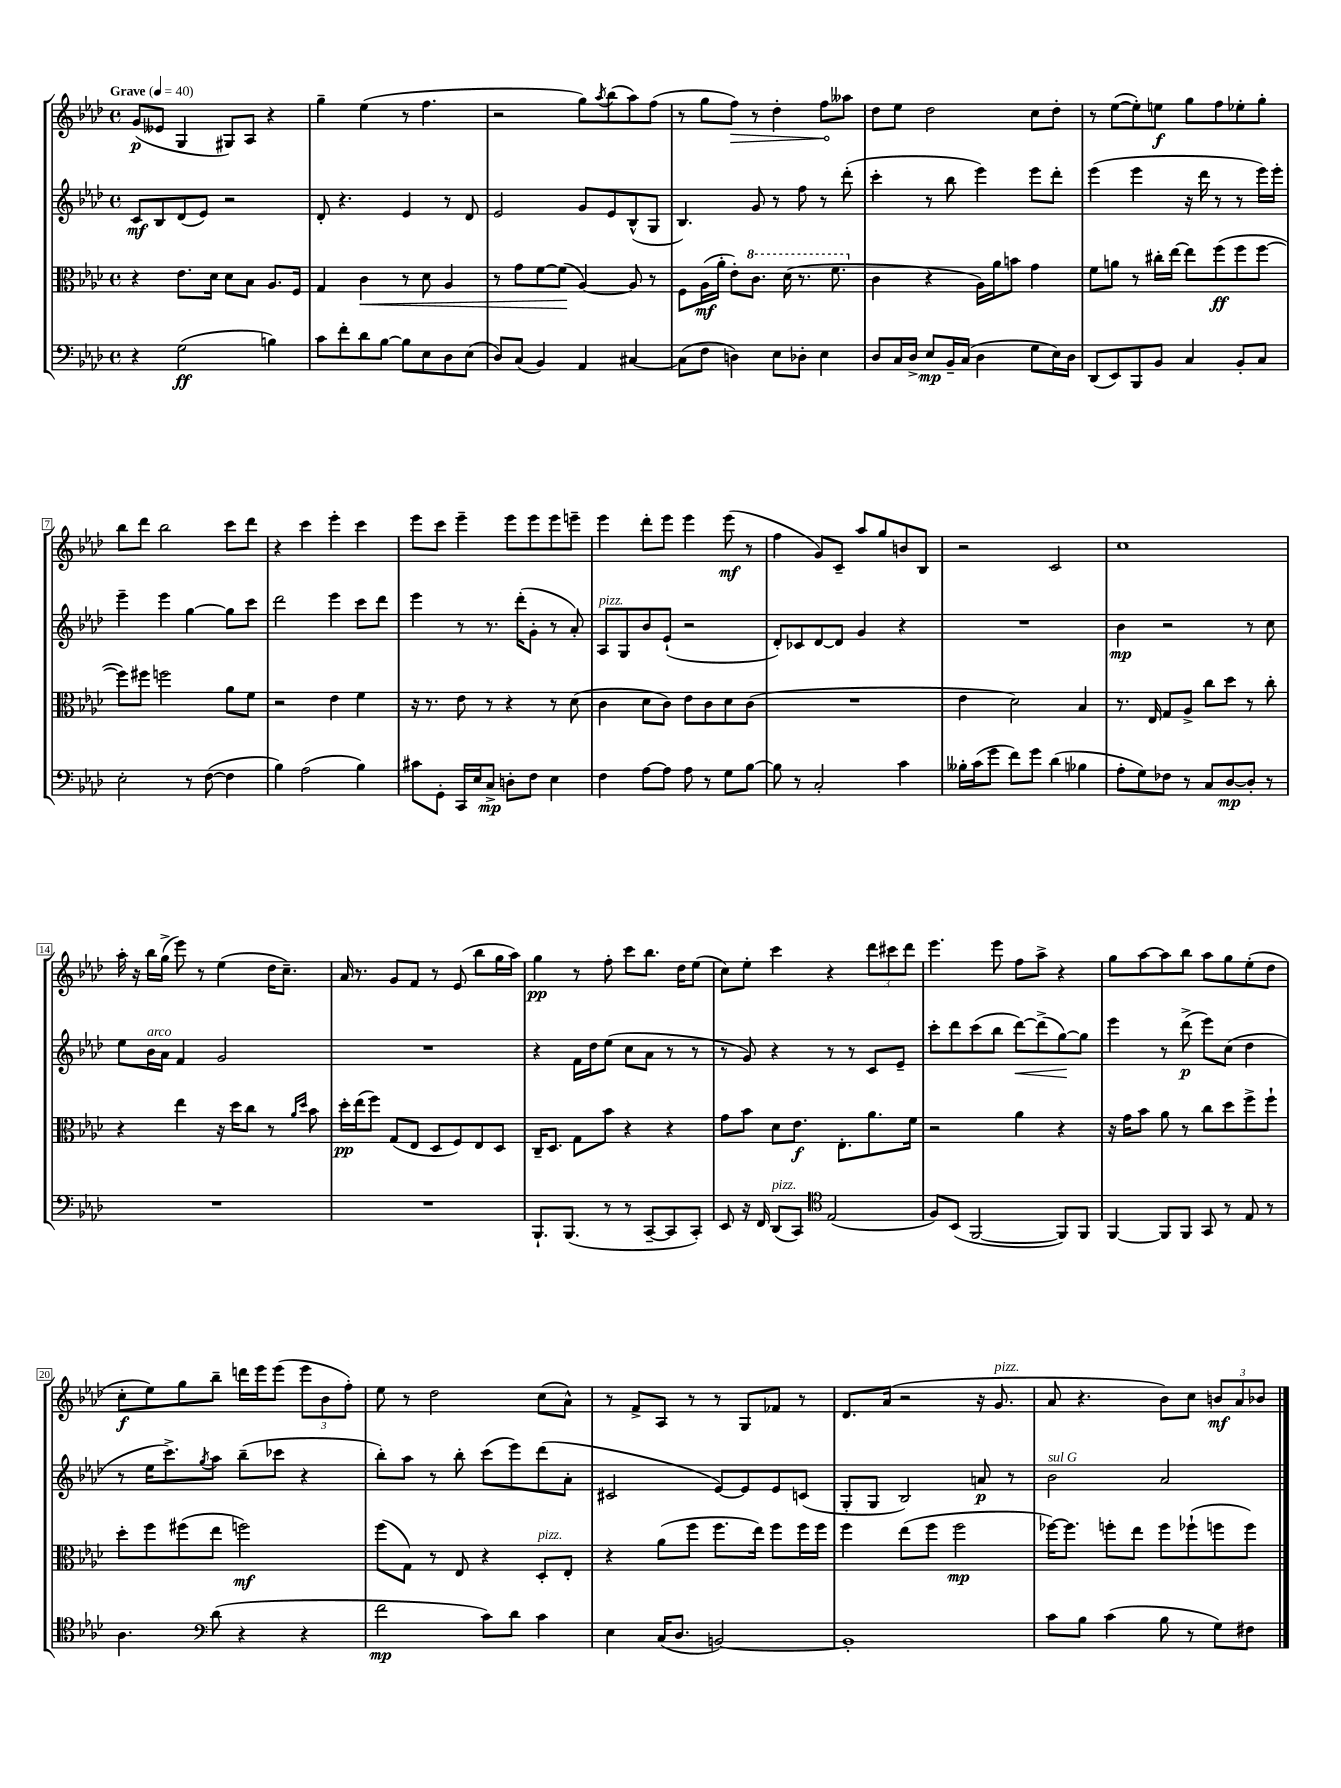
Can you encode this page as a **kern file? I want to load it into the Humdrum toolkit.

**kern	**dynam	**kern	**dynam	**kern	**dynam	**kern	**dynam
*part4	*part4	*part3	*part3	*part2	*part2	*part1	*part1
*staff4	*staff4	*staff3	*staff3	*staff2	*staff2	*staff1	*staff1
*clefF4	*	*clefC3	*	*clefG2	*	*clefG2	*
*k[b-e-a-d-]	*	*k[b-e-a-d-]	*	*k[b-e-a-d-]	*	*k[b-e-a-d-]	*
*M4/4	*	*M4/4	*	*M4/4	*	*M4/4	*
*met(c)	*	*met(c)	*	*met(c)	*	*met(c)	*
*MM40	*	*MM40	*	*MM40	*	*MM40	*
=1	=1	=1	=1	=1	=1	=1	=1
!	!	!	!	!	!	!LO:TX:a:B:t=Grave	!
4r	.	4r	.	8c/L	mf	(8g/L	p
.	.	.	.	8B-/	.	8e--X/J	.
(2G\	ff	8.e-\L	.	(8d-/	.	4G/	.
.	.	.	.	8e-/J)	.	.	.
.	.	16d-\Jk	.	.	.	.	.
.	.	8d-\L	.	2r	.	8G#X/L)	.
.	.	8B-\J	.	.	.	8A-/J	.
4Bn\)	.	8.A-/L	.	.	.	4r	.
.	.	16F/Jk	.	.	.	.	.
=2	=2	=2	=2	=2	=2	=2	=2
8c\L	.	4G/	.	8d-'/	.	4gg~\	.
8f'\	.	.	.	4.r	.	.	.
!	!	!	!LO:HP:b	!	!	!	!
8d-\	.	4c\	<	.	.	(4ee-\	.
[8B-\J	.	.	.	.	.	.	.
8B-\L]	.	8r	.	4e-/	.	8r	.
8E-\	.	8d-\	.	.	.	4.ff\	.
8D-\	.	4A-/	.	8r	.	.	.
(8E-\J	.	.	.	8d-/	.	.	.
=3	=3	=3	=3	=3	=3	=3	=3
8D-/L)	.	8r	.	2e-/	.	2r	.
(8C/J	.	8g\L	.	.	.	.	.
4BB-/)	.	[8f\	.	.	.	.	.
.	.	(8f\J]	.	.	.	.	.
4AA-/	.	[4A-/)	[	8g/L	.	8gg\L)	.
.	.	.	.	.	.	8qaa-/	.
.	.	.	.	8e-/	.	(8bb-\	.
[4C#X/	.	8A-/]	.	(8B-^^/	.	8aa-\)	.
.	.	8r	.	8G/J	.	(8ff\J	.
=4	=4	=4	=4	=4	=4	=4	=4
(8C#\L]	.	8F\L	.	4.B-/)	.	8r	.
8F\J	.	(16A-\L	mf	.	.	8gg\L	.
.	.	16a-'\JJ	.	.	.	.	.
!	!	!	!	!	!	!	!LO:HP:b
4Dn\)	.	8e-'\L)	.	.	.	8ff\J)	>
*	*	*8va	*	*	*	*	*
.	.	8.cc\J	.	8g/	.	8r	.
8E-\L	.	.	.	8r	.	4dd-'\	.
.	.	(16dd-\	.	.	.	.	.
8D-X'\J	.	8.r	.	8ff\	.	.	.
4E-\	.	.	.	8r	.	8ff\L	.
.	.	8.ff\	.	.	.	.	.
.	.	.	.	(8ddd-'\	.	8aa--X\J	]
=5	=5	=5	=5	=5	=5	=5	=5
*	*	*X8va	*	*	*	*	*
8D-/L	.	4c\	.	4ccc'\	.	8dd-\L	.
16C/L	.	.	.	.	.	8ee-\J	.
16D-^/JJ	.	.	.	.	.	.	.
8E-/L	mp	4r	.	8r	.	2dd-\	.
16BB-~/L	.	.	.	8bb-\	.	.	.
(16C/JJ	.	.	.	.	.	.	.
4D-\	.	16A-\LL)	.	4eee-\)	.	.	.
.	.	16a-\J	.	.	.	.	.
.	.	8bn\J	.	.	.	.	.
8G\L	.	4g\	.	8eee-\L	.	8cc\L	.
16E-\L)	.	.	.	8ddd-'\J	.	8dd-'\J	.
16D-\JJ	.	.	.	.	.	.	.
=6	=6	=6	=6	=6	=6	=6	=6
(8DD-/L	.	8f\L	.	(4eee-\	.	8r	.
8EE-/)	.	8an\J	.	.	.	([8ee-\L	.
8BBB-/	.	8r	.	4eee-\	.	8ee-'\])	.
8BB-/J	.	16cc#X'\LL	.	.	.	8een\J	f
.	.	[16ee-\JJ	.	.	.	.	.
4C/	.	8ee-\L]	.	16r	.	8gg\L	.
.	.	.	.	16ddd-\	.	.	.
.	.	(8ff\	ff	8r	.	8ff\	.
8BB-'/L	.	8ff\	.	8r	.	8ee-X'\	.
8C/J	.	[8ff\J	.	16eee-\LL)	.	8gg'\J	.
.	.	.	.	16eee-'\JJ	.	.	.
!!LO:LB:g=z
=7	=7	=7	=7	=7	=7	=7	=7
2E-'\	.	8ff\L])	.	4eee-~\	.	8bb-\L	.
.	.	8ff#X\J	.	.	.	8ddd-\J	.
.	.	2ffn\	.	4eee-\	.	2bb-\	.
8r	.	.	.	[4gg\	.	.	.
([8F\	.	.	.	.	.	.	.
4F\]	.	8a-\L	.	8gg\L]	.	8ccc\L	.
.	.	8f\J	.	8ccc\J	.	8ddd-\J	.
=8	=8	=8	=8	=8	=8	=8	=8
4B-\)	.	2r	.	2ddd-\	.	4r	.
(2A-\	.	.	.	.	.	4ccc\	.
.	.	4e-\	.	4eee-\	.	4eee-'\	.
4B-\)	.	4f\	.	8ccc\L	.	4ccc\	.
.	.	.	.	8ddd-\J	.	.	.
=9	=9	=9	=9	=9	=9	=9	=9
8c#X\L	.	16r	.	4eee-\	.	8eee-\L	.
.	.	8.r	.	.	.	.	.
8GG'\J	.	.	.	.	.	8ccc\J	.
16CC/LL	.	8e-\	.	8r	.	4eee-~\	.
16E-/J	.	.	.	.	.	.	.
8C^/J	mp	8r	.	8.r	.	.	.
8Dn'\L	.	4r	.	.	.	8eee-\L	.
.	.	.	.	(16ddd-'\KL	.	.	.
8F\J	.	.	.	8g'\J	.	8eee-\	.
4E-\	.	8r	.	8r	.	8eee-\	.
.	.	(8d-\	.	8a-'/)	.	8eeen~\J	.
=10	=10	=10	=10	=10	=10	=10	=10
!	!	!	!	!LO:TX:a:i:t=pizz.	!	!	!
4F\	.	4c\	.	8A-/L	.	4eee-\	.
.	.	.	.	8G/	.	.	.
[8A-\L	.	8d-\L	.	8b-/	.	8ddd-'\L	.
8A-\J]	.	8c\J)	.	(8e-`/J	.	8eee-\J	.
8A-\	.	8e-\L	.	2r	.	4eee-\	.
8r	.	8c\	.	.	.	.	.
8G\L	.	8d-\	.	.	.	(8eee-\	mf
[8B-\J	.	(8c\J	.	.	.	8r	.
=11	=11	=11	=11	=11	=11	=11	=11
8B-\]	.	1r	.	8d-'/L)	.	4ff\	.
8r	.	.	.	8c-X/	.	.	.
2C'/	.	.	.	[8d-/	.	8g/L)	.
.	.	.	.	8d-/J]	.	8c~/J	.
.	.	.	.	4g/	.	8aa-/L	.
.	.	.	.	.	.	8gg/	.
4c\	.	.	.	4r	.	8bn/	.
.	.	.	.	.	.	8B-/J	.
=12	=12	=12	=12	=12	=12	=12	=12
16B--X'\LL	.	4e-\	.	1r	.	2r	.
(16c\J	.	.	.	.	.	.	.
8g\J	.	.	.	.	.	.	.
8f\L)	.	2d-\)	.	.	.	.	.
8g\J	.	.	.	.	.	.	.
(4d-\	.	.	.	.	.	2c/	.
4B-X\	.	4B-/	.	.	.	.	.
=13	=13	=13	=13	=13	=13	=13	=13
8A-'\L	.	8.r	.	4b-\	mp	1cc	.
8G\)	.	.	.	.	.	.	.
.	.	16E-/	.	.	.	.	.
8F-X\J	.	8G/L	.	2r	.	.	.
8r	.	8A-^/J	.	.	.	.	.
8C/L	.	8cc\L	.	.	.	.	.
[8D-/	mp	8dd-\J	.	.	.	.	.
8D-'/J]	.	8r	.	8r	.	.	.
8r	.	8cc'\	.	8cc\	.	.	.
!!LO:LB:g=z
=14	=14	=14	=14	=14	=14	=14	=14
1r	.	4r	.	8ee-\L	.	16aa-'\	.
.	.	.	.	.	.	16r	.
!	!	!	!	!LO:TX:a:i:t=arco	!	!	!
.	.	.	.	16b-\L	.	16bb-\LL	.
.	.	.	.	16a-\JJ	.	(16gg^\JJ	.
.	.	4ee-\	.	4f/	.	8eee-\)	.
.	.	.	.	.	.	8r	.
.	.	16r	.	2g/	.	(4ee-\	.
.	.	16dd-\KL	.	.	.	.	.
.	.	8cc\J	.	.	.	.	.
.	.	8r	.	.	.	16dd-\KL	.
.	.	.	.	.	.	8.cc~\J)	.
.	.	16qqa-/LL	.	.	.	.	.
.	.	16qqdd-/JJ	.	.	.	.	.
.	.	8b-\	.	.	.	.	.
=15	=15	=15	=15	=15	=15	=15	=15
1r	.	16dd-'\LL	pp	1r	.	16a-/	.
.	.	(16ee-\J	.	.	.	8.r	.
.	.	8ff\J)	.	.	.	.	.
.	.	(8G/L	.	.	.	8g/L	.
.	.	8E-/J	.	.	.	8f/J	.
.	.	8D-/L	.	.	.	8r	.
.	.	8F/)	.	.	.	(8e-/	.
.	.	8E-/	.	.	.	8bb-\L	.
.	.	8D-/J	.	.	.	16gg\L	.
.	.	.	.	.	.	16aa-\JJ)	.
=16	=16	=16	=16	=16	=16	=16	=16
8.BBB-`/L	.	16C~/KL	.	4r	.	4gg\	pp
.	.	8.D-/J	.	.	.	.	.
(8.BBB-/J	.	.	.	.	.	.	.
.	.	8G\L	.	16f\LL	.	8r	.
.	.	.	.	16dd-\J	.	.	.
8r	.	8b-\J	.	(8ee-\J	.	8ff'\	.
8r	.	4r	.	8cc\L	.	8ccc\L	.
[8CC~/L	.	.	.	8a-\J	.	8.bb-\J	.
8CC/]	.	4r	.	8r	.	.	.
.	.	.	.	.	.	16dd-\KL	.
8CC'/J)	.	.	.	8r	.	(8ee-\J	.
=17	=17	=17	=17	=17	=17	=17	=17
8EE-/	.	8g\L	.	8r	.	8cc\L)	.
16r	.	8b-\J	.	8g/)	.	8ee-'\J	.
16FF/	.	.	.	.	.	.	.
!LO:TX:a:i:t=pizz.	!	!	!	!	!	!	!
(8DD-/L	.	8d-\L	.	4r	.	4ccc\	.
8CC/J)	.	8.e-\J	f	.	.	.	.
*clefC4	*	*	*	*	*	*	*
(2E-/	.	.	.	8r	.	4r	.
.	.	8.E-'\L	.	.	.	.	.
.	.	.	.	8r	.	.	.
.	.	8.a-\	.	8c/L	.	12ddd-\L	.
.	.	.	.	.	.	12ccc#X\	.
.	.	.	.	8e-~/J	.	.	.
.	.	.	.	.	.	12ddd-\J	.
.	.	16f\Jk	.	.	.	.	.
=18	=18	=18	=18	=18	=18	=18	=18
8F/L)	.	2r	.	8ccc'\L	.	4.eee-\	.
(8BB-/J	.	.	.	8ddd-\	.	.	.
[2FF/	.	.	.	(8ccc\	.	.	.
.	.	.	.	8bb-\J	.	8eee-\	.
!	!	!	!	!	!LO:HP:b	!	!
.	.	4a-\	.	[8ddd-\L)	<	8ff\L	.
.	.	.	.	(8ddd-^\]	.	8aa-^\J	.
8FF/L])	.	4r	.	[8gg\)	.	4r	.
8FF/J	.	.	.	8gg\J]	[	.	.
=19	=19	=19	=19	=19	=19	=19	=19
[4FF/	.	16r	.	4eee-\	.	8gg\L	.
.	.	16g\KL	.	.	.	.	.
.	.	8b-\J	.	.	.	[8aa-\	.
8FF/L]	.	8a-\	.	8r	.	8aa-\]	.
8FF/J	.	8r	.	(8ddd-^\	p	8bb-\J	.
8GG/	.	8cc\L	.	8eee-\L)	.	8aa-\L	.
8r	.	8dd-\	.	(8cc\J	.	8gg\	.
8E-/	.	8ff^\	.	4dd-\	.	(8ee-'\	.
8r	.	8ff`\J	.	.	.	8dd-\J	.
!!LO:LB:g=z
=20	=20	=20	=20	=20	=20	=20	=20
4.A-\	.	8dd-'\L	.	8r	.	8cc'\L	f
.	.	8ff\	.	16ee-\KL	.	8ee-\)	.
.	.	.	.	8.ccc^\)	.	.	.
.	.	(8ff#X\	.	.	.	8gg\	.
*clefF4	*	*	*	*	*	*	*
.	.	.	.	8qgg/	.	.	.
(8d-\	.	8ee-\J	.	8aa-\J	.	8bb-~\J	.
4r	.	2ffn\)	mf	(8bb-~\L	.	16dddn\LL	.
.	.	.	.	.	.	16eee-\J	.
.	.	.	.	8ccc-X\J	.	(8eee-\J	.
4r	.	.	.	4r	.	12eee-\L	.
.	.	.	.	.	.	12b-\	.
.	.	.	.	.	.	12ff'\J)	.
=21	=21	=21	=21	=21	=21	=21	=21
2f\	mp	(8ff\L	.	8bb-'\L)	.	8ee-\	.
.	.	8G\J)	.	8aa-\J	.	8r	.
.	.	8r	.	8r	.	2dd-\	.
.	.	8E-/	.	8bb-'\	.	.	.
8c\L)	.	4r	.	(8ccc\L	.	.	.
8d-\J	.	.	.	8eee-\)	.	.	.
!	!	!LO:TX:a:i:t=pizz.	!	!	!	!	!
4c\	.	8D-'/L	.	(8ddd-\	.	(8cc\L	.
.	.	8E-'/J	.	8a-'\J	.	8a-^^\J)	.
=22	=22	=22	=22	=22	=22	=22	=22
4E-\	.	4r	.	2c#X/	.	8r	.
.	.	.	.	.	.	8f^/L	.
(16C/KL	.	(8a-\L	.	.	.	8A-/J	.
8.D-/J	.	.	.	.	.	.	.
.	.	8ff\J	.	.	.	8r	.
[2BBn/)	.	8.ff\L	.	[8e-/L)	.	8r	.
.	.	.	.	8e-/]	.	8G/L	.
.	.	16ee-\Jk)	.	.	.	.	.
.	.	8ff\L	.	8e-/	.	8f-X/J	.
.	.	16ff\L	.	(8cn/J	.	8r	.
.	.	16ff\JJ	.	.	.	.	.
=23	=23	=23	=23	=23	=23	=23	=23
1BB']	.	4ff\	.	8G'/L	.	8.d-/L	.
.	.	.	.	8G/J	.	.	.
.	.	.	.	.	.	(16a-/Jk	.
.	.	(8ee-\L	.	2B-/)	.	2r	.
.	.	8ff\J	.	.	.	.	.
.	.	2ff\	mp	.	.	.	.
.	.	.	.	8an/	p	16r	.
!	!	!	!	!	!	!LO:TX:a:i:t=pizz.	!
.	.	.	.	.	.	8.g/	.
.	.	.	.	8r	.	.	.
=24	=24	=24	=24	=24	=24	=24	=24
!	!	!	!	!LO:TX:a:i:t=sul G	!	!	!
8c\L	.	[16ff-X\KL)	.	2b-\	.	8a-/	.
.	.	8.ff-\J]	.	.	.	.	.
8B-\J	.	.	.	.	.	4.r	.
(4c\	.	8ffn'\L	.	.	.	.	.
.	.	8ee-\J	.	.	.	.	.
8B-\	.	8ff\L	.	2a-/	.	8b-\L)	.
8r	.	(8ff-X`\	.	.	.	8cc\J	.
8G\L)	.	8ffn\	.	.	.	12bn/L	mf
.	.	.	.	.	.	12a-/	.
8F#X\J	.	8ff\J)	.	.	.	.	.
.	.	.	.	.	.	12b-X/J	.
==	==	==	==	==	==	==	==
*-	*-	*-	*-	*-	*-	*-	*-
